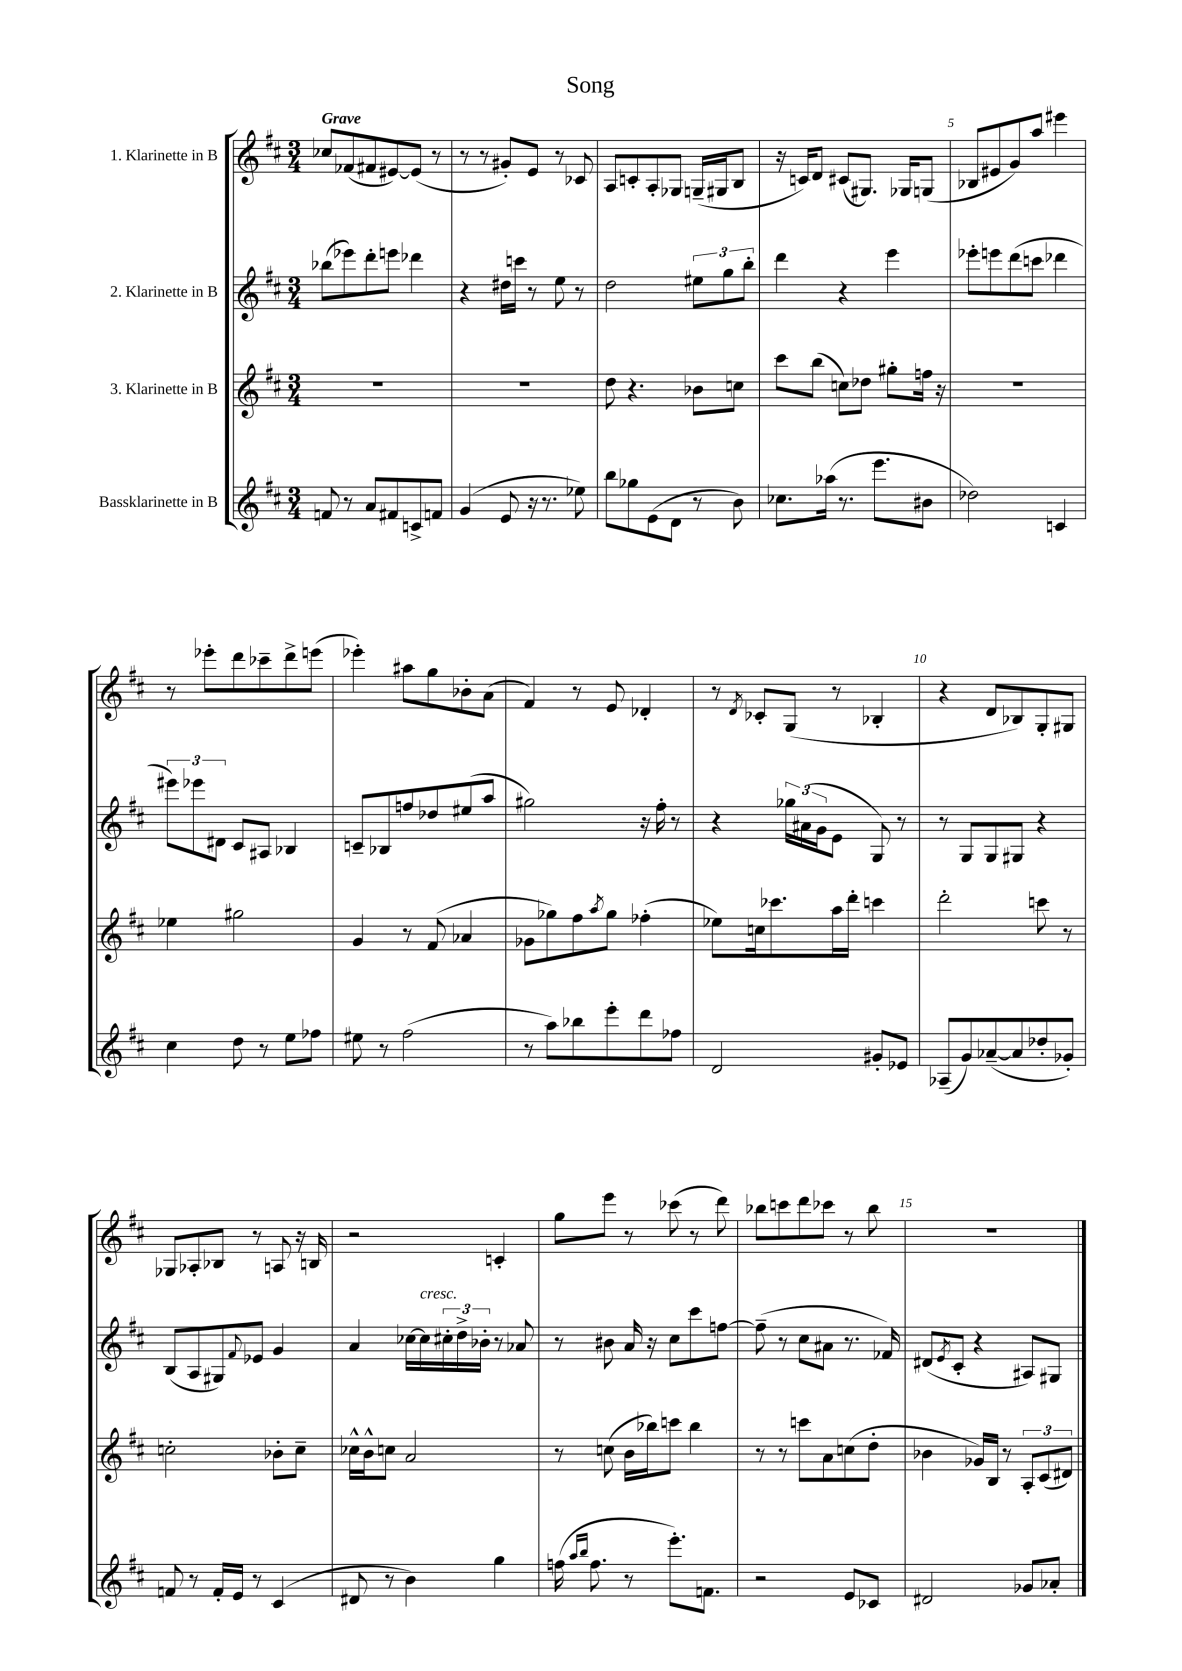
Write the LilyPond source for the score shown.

\header { title = "Song" }
<<
\new StaffGroup <<
\new Staff = "s0" \with { instrumentName = "1. Klarinette in B" } {
    \clef treble \key d \major \numericTimeSignature \time 3/4 \tempo "Grave"
    ces''8 fes'8( fis'8 eis'8~) eis'8( r8 |
    r8 r8 gis'8-.) e'8 r8 ces'8 |
    a8 c'8-. a8-. ges8 g16--( gis16 b8 |
    r16 c'16) d'8 cis'8( gis8.) ges16 g8( |
    bes8 eis'8 g'8) a''8 eis'''4 |
    r8 ees'''8-. d'''8 ces'''8-- d'''8-> e'''8( |
    ees'''4-.) ais''8 g''8 bes'8-. a'8( |
    fis'4) r8 e'8 des'4-. |
    r8 \acciaccatura { d'8 } ces'8-. g8( r8 bes4-. |
    r4 d'8 bes8) g8-. gis8 |
    ges8 aes8-. bes8 r8 a8 r16 b16 |
    r2 c'4-. |
    g''8 e'''8 r8 ces'''8( r8 d'''8) |
    bes''8 c'''8 d'''8 ces'''8 r8 bes''8 |
    R2. \bar "|." |
}
\new Staff = "s1" \with { instrumentName = "2. Klarinette in B" } {
    \clef treble \key d \major \numericTimeSignature \time 3/4
    bes''8( ees'''8) d'''8-. e'''8 des'''4 |
    r4 dis''16 c'''16 r8 e''8 r8 |
    d''2 \tuplet 3/2 { eis''8 g''8 b''8-. } |
    d'''4 r4 e'''4 |
    ees'''8-. e'''8 d'''8( c'''8 des'''4 |
    \tuplet 3/2 { eis'''8) ees'''8 dis'8 } cis'8 ais8 bes4 |
    c'8-- bes8 f''8 des''8 eis''8( a''8 |
    gis''2) r16 fis''16-. r8 |
    r4 \tuplet 3/2 { ges''16 ais'16( g'16 } e'8 g8) r8 |
    r8 g8 g8 gis8 r4 |
    b8( a8 gis8) \appoggiatura { fis'8 } ees'8 g'4 |
    a'4 ces''16~ ces''16^\markup { \italic "cresc." } \tuplet 3/2 { cis''16-. d''16-> bes'16-. } r8 aes'8 |
    r8 bis'8 a'16 r16 cis''8 cis'''8 f''8~ |
    f''8--( r8 cis''8 ais'8 r8. fes'16) |
    dis'8( \acciaccatura { e'8 } cis'8-. r4 ais8) gis8 \bar "|." |
}
\new Staff = "s2" \with { instrumentName = "3. Klarinette in B" } {
    \clef treble \key d \major \numericTimeSignature \time 3/4
    R2. |
    R2. |
    d''8 r4. bes'8 c''8 |
    cis'''8 b''8( c''8) des''8 gis''8-. f''16 r16 |
    R2. |
    ees''4 gis''2 |
    g'4 r8 fis'8( aes'4 |
    ges'8 ges''8) fis''8 \acciaccatura { a''8 } ges''8 fes''4-.( |
    ees''8) c''16 ces'''8. a''16 d'''16-. c'''4 |
    d'''2-. c'''8 r8 |
    c''2-. bes'8-. c''8-- |
    ces''16-^ b'16-^ c''8 a'2 |
    r8 c''8( b'16 bes''16) c'''8 bes''4 |
    r8 r8 c'''8 a'8 c''8( d''8-. |
    bes'4 ges'16) b16 r8 \tuplet 3/2 { a8-. cis'8( dis'8) } \bar "|." |
}
\new Staff = "s3" \with { instrumentName = "Bassklarinette in B" } {
    \clef treble \key d \major \numericTimeSignature \time 3/4
    f'8 r8 a'8 fis'8 c'8-> f'8 |
    g'4( e'8 r16 r8. ees''8) |
    b''8 ges''8 e'8( d'8 r8 b'8) |
    ces''8. aes''16( r8. e'''8. bis'8 |
    des''2) c'4 |
    cis''4 d''8 r8 e''8 fes''8 |
    eis''8 r8 fis''2( |
    r8 a''8) bes''8 e'''8-. d'''8 fes''8 |
    d'2 gis'8-. ees'8 |
    aes8--( g'8) aes'8~--( aes'8 des''8-. ges'8-.) |
    f'8 r8 f'16-. e'16 r8 cis'4( |
    dis'8 r8 b'4) g''4 |
    f''16( \grace { a''16 b''16 } f''8. r8 e'''8.-.) f'8. |
    r2 e'8 ces'8 |
    dis'2 ges'8 aes'8-. \bar "|." |
}
>>
>>
\layout { \context { \Score \override BarNumber.break-visibility = ##(#f #t #t) barNumberVisibility = #(every-nth-bar-number-visible 5) } }
